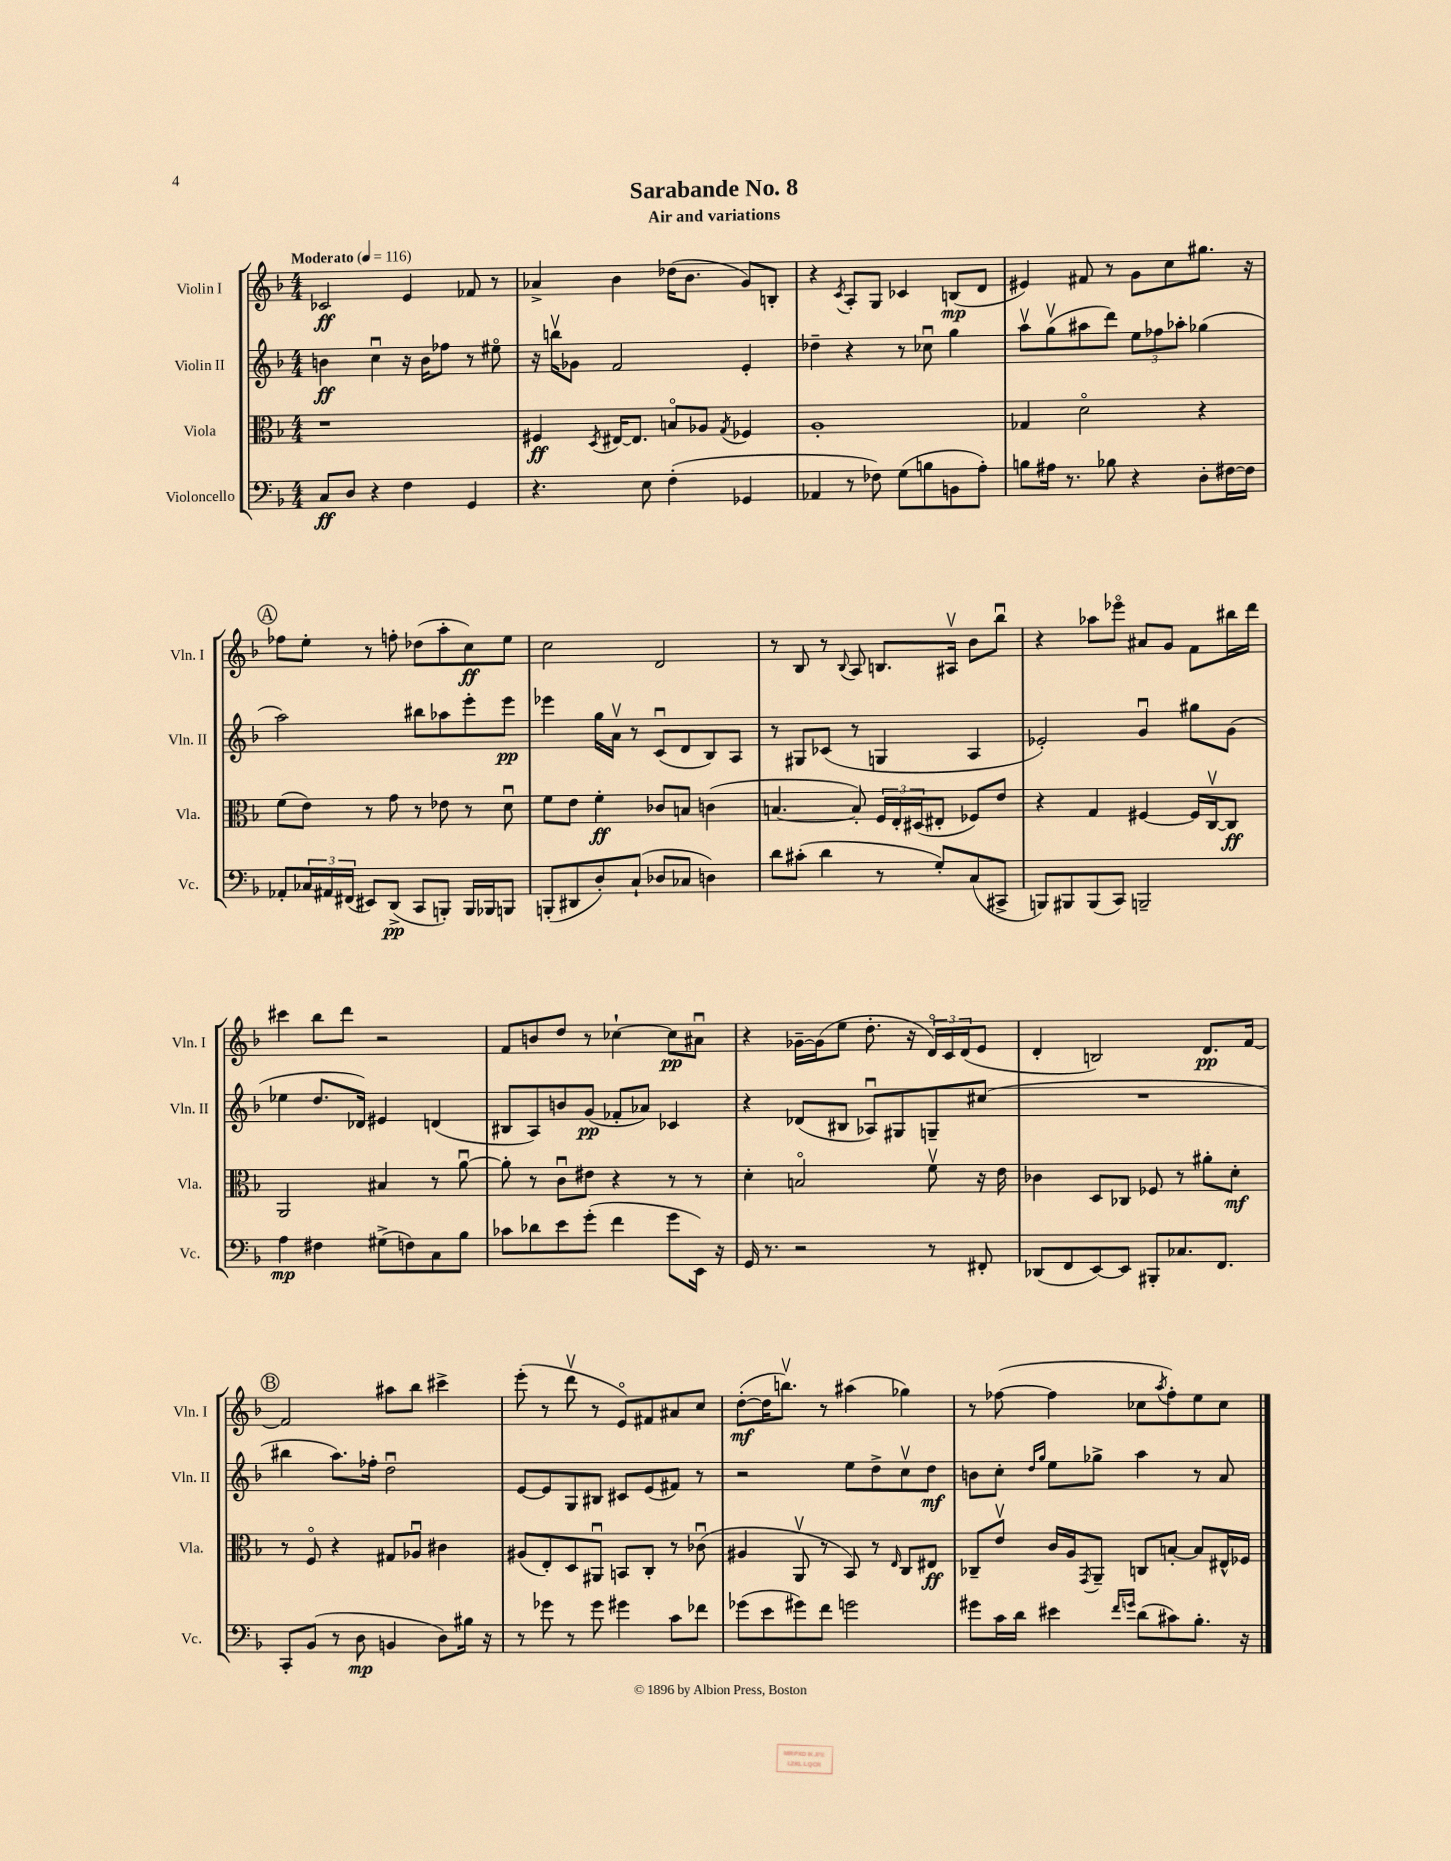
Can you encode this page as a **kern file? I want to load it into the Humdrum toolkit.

**kern	**kern	**kern	**kern
*staff4	*staff3	*staff2	*staff1
*clefF4	*clefC3	*clefG2	*clefG2
*k[b-]	*k[b-]	*k[b-]	*k[b-]
*M4/4	*M4/4	*M4/4	*M4/4
*MM116	*MM116	*MM116	*MM116
8C	1r	4b	2c-
8D	.	.	.
4r	.	4ccu	.
4F	.	16r	4e
.	.	16b	.
.	.	8ff-	.
4GG	.	8r	8f-
.	.	8ee#o	8r
=	=	=	=
4.r	4F#	16r	4a-^
.	.	16bbv	.
.	.	8g-	.
.	8qD	.	.
.	[16E#	2f	4b-
.	8.E#]	.	.
8E	.	.	.
(4F'	8Bo	.	(16dd-
.	.	.	8.b-
.	8A-	.	.
.	8qG	.	.
4GG-	4F-	4e'	8g)
.	.	.	8B'
=	=	=	=
4AA-	1A'	4dd-~	4r
.	.	.	8qc
8r	.	4r	8A'
8F-)	.	.	8G
(8G	.	8r	4c-
8B	.	8cc-u	.
8BB	.	4gg	(8B
8A')	.	.	8d
=	=	=	=
8B	4G-	8aav	4e#)
16A#	.	(8ggv	.
8.r	.	.	.
.	2do	8aa#	8f#
8B-	.	8ddd)	8r
4r	.	12ee	8g
.	.	12ff-	.
.	.	.	8cc
.	.	12aa-'	.
8D'	4r	(4gg-	8.gg#
[16F#	.	.	.
16F#]	.	.	16r
=	=	=	=
8AA-'	(8f	2aa)	8ff-
24C-	8e)	.	8ee'
24AA#	.	.	.
(24FF#	.	.	.
8EE#)	8r	.	8r
(8DD^	8g	.	8ff'
8CC	8r	8bb#	(8dd-
8BBB')	8e-	8aa-	8aa'
16BBB	8r	8eee'	8cc)
16BBB-	.	.	.
8BBB	8du	8eee	8ee
=	=	=	=
(8BBB'	8f	4eee-	2cc
8DD#	8e	.	.
8D')	4f'	16gg	.
.	.	16av	.
(8C`	.	8r	.
8D-	8c-	(8cu	2d
8C-	8B	8d	.
4D)	(4c	8B-)	.
.	.	8A	.
=	=	=	=
8d	[4.B	8r	8r
(8c#'	.	8G#	8B-
4d	.	(8c-	8r
.	.	.	8qqB-
.	8B'])	8r	8A
8r	24F	4G	8.B
.	24E'	.	.
.	(24D#	.	.
8G')	8E#'	.	.
.	.	.	16A#v
(8C	8F-)	4A	8b-
8CC#^	8e	.	8bb-u
=	=	=	=
8BBB)	4r	2e-')	4r
8BBB#	.	.	.
(8BBB#	4G	.	8aa-
8CC)	.	.	8eee-o
2BBB~	[4F#	4gu	8a#
.	.	.	8g
.	16F#]	8gg#	8f
.	[16Cv	.	.
.	8C]	(8g	16bb#
.	.	.	16ddd
=	=	=	=
4A	2AA	4ee-	4ccc#
4F#	.	8.dd	8bb-
.	.	.	8ddd
.	.	16d-)	.
(8G#^	4B#	4e#	2r
8F)	.	.	.
8C	8r	(4d	.
8B-	[8au	.	.
=	=	=	=
8c-	8a']	8B#	8f
8d-	8r	8A)	8b
8e	8cu	8b	8dd
(8g'	8e#	(8g	8r
4f	4r	8f-'	[4cc-`
.	.	8a-)	.
8g	8r	4c-	8cc-]
16EE)	8r	.	8a#u
16r	.	.	.
=	=	=	=
16GG	4d'	4r	4r
8.r	.	.	.
2r	2Bo	(8d-	[16g-~
.	.	.	(16g-]
.	.	8B#	8ee
.	.	8A-u)	8.dd'
.	.	8G#	.
.	.	.	16r
8r	8fv	8G~	24do)
.	.	.	24c
.	.	.	(24d
8FF#'	16r	(8cc#	8e
.	16e	.	.
=	=	=	=
(8DD-	4c-	1r	4d'
8FF	.	.	.
[8EE)	8D	.	2B)
8EE]	8C-	.	.
8BBB#'	8F-	.	.
8.C-	8r	.	.
.	8a#'	.	8.d
8.FF	.	.	.
.	8d'	.	.
.	.	.	[16f
=	=	=	=
8CC'	8r	4bb#	2f]
(8BB-	8Fo	.	.
8r	4r	8.aa)	.
8D	.	.	.
.	.	16ff-'	.
4BB	8G#	2ddu	8aa#
.	8A-u	.	8bb-
8D)	4c#	.	4ccc#^
16B#	.	.	.
16r	.	.	.
=	=	=	=
8r	(8A#	[8e	(8eee'
8g-	8E')	8e]	8r
8r	8D	8G	8dddv
8g-	8AA#u	8B#	8r
4g#	8BB	8c#	8eo)
.	8C'	(8e	8f#
8c	8r	8f#)	8a#
8f-	(8c-u	8r	8cc
=	=	=	=
(8g-	4A#	2r	([8dd'
8e	.	.	16dd]
.	.	.	8.bbv)
8g#)	8AAv	.	.
8f	8r	.	8r
2g	8BB-)	8ee	(4aa#
.	8r	8dd^	.
.	16qqE	.	.
.	8C	8ccv	4gg-)
.	8E#	8dd	.
=	=	=	=
8g#	8C-~	8b	8r
16c	8ev	8cc'	([8ff-
16d	.	.	.
.	.	16qqdd	.
.	.	16qqgg	.
4e#	16c	8ee	4ff-]
.	16A	.	.
.	8qGG	.	.
.	8AA~	8gg-^	.
16qqf	.	.	.
16qqg	.	.	.
(8d	8C	4aa	8cc-
.	.	.	8qaa
8c#)	[8B'	.	8ff-')
8.B-'	8B]	8r	8ee
.	16E#^^	8a	8cc-
16r	16F-	.	.
==	==	==	==
*-	*-	*-	*-
